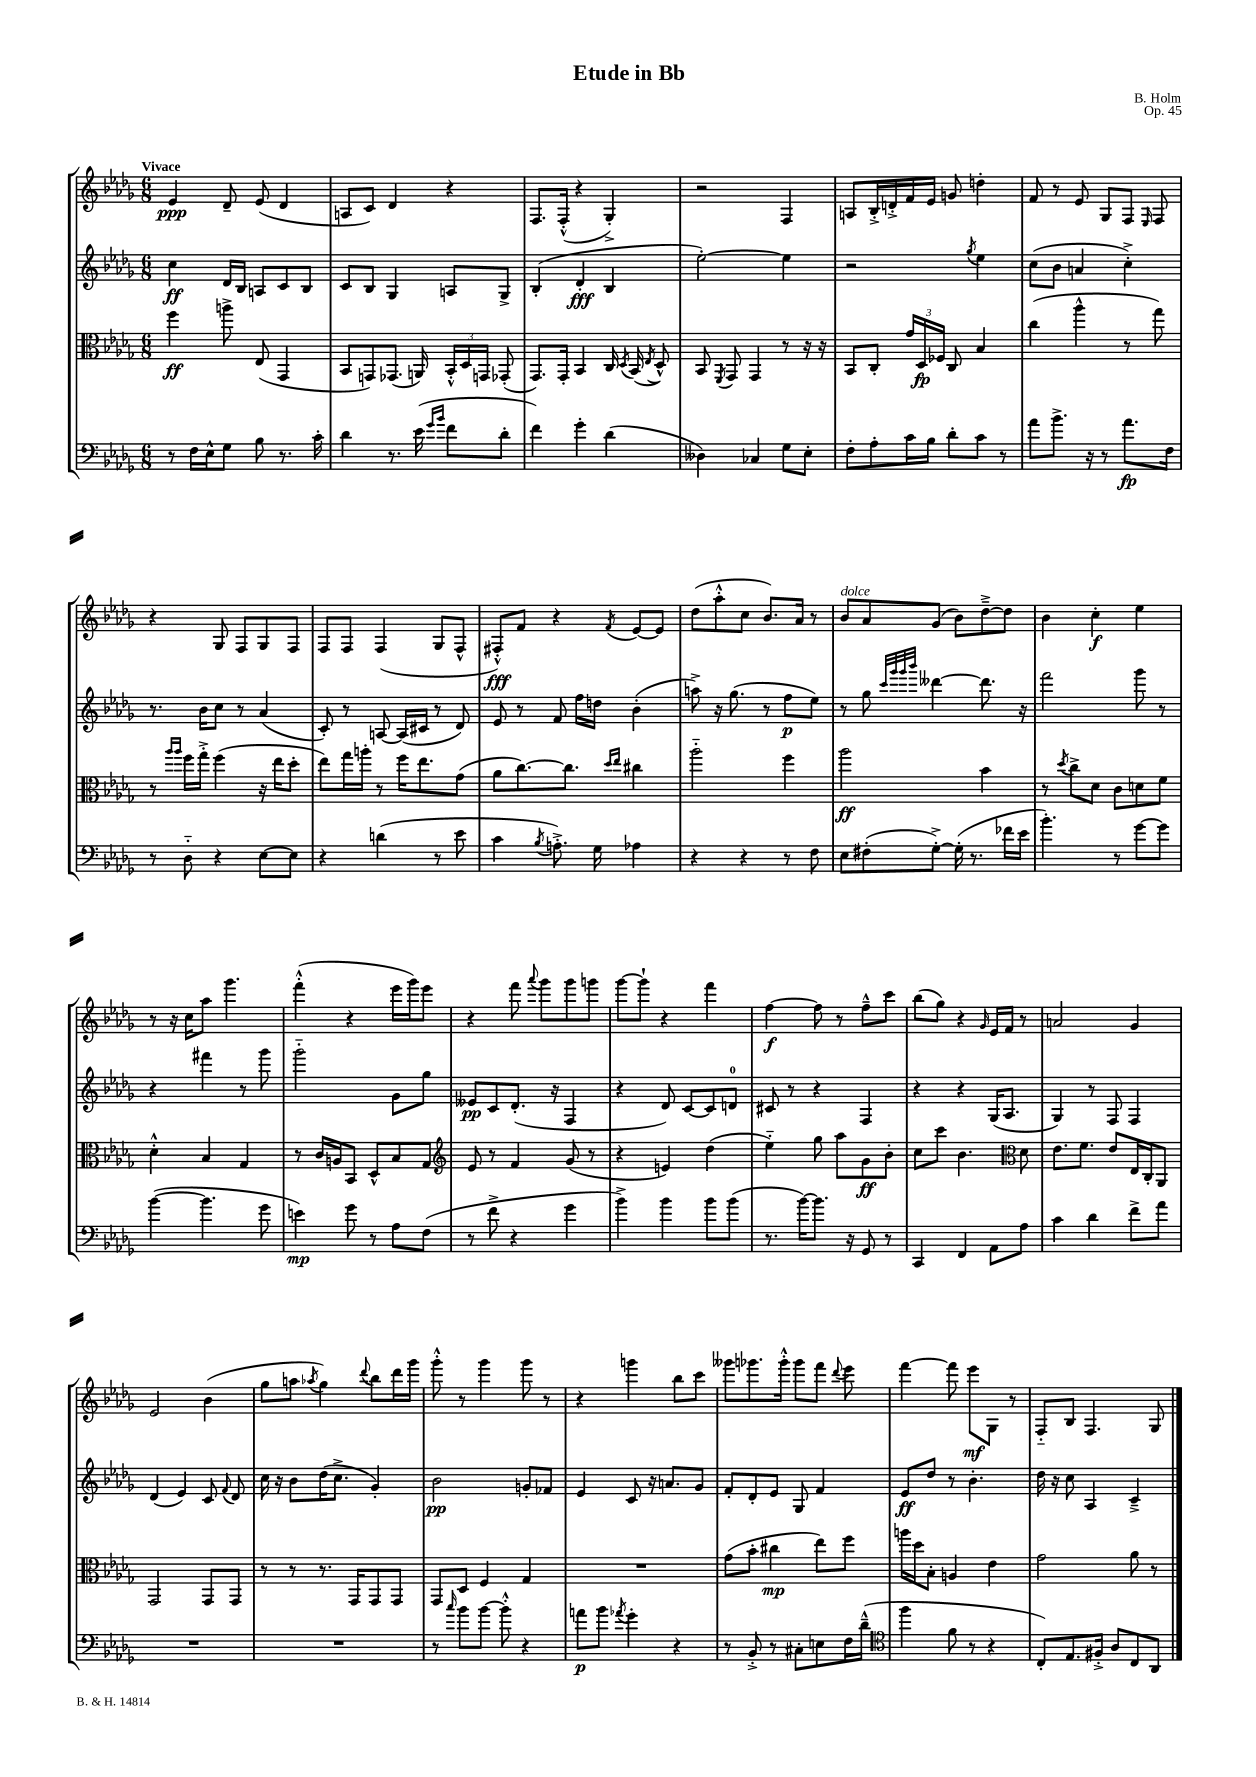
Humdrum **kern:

**kern	**kern	**kern	**kern
*staff4	*staff3	*staff2	*staff1
*clefF4	*clefC3	*clefG2	*clefG2
*k[b-e-a-d-g-]	*k[b-e-a-d-g-]	*k[b-e-a-d-g-]	*k[b-e-a-d-g-]
*M6/8	*M6/8	*M6/8	*M6/8
8r	4ff	4cc	4e-
16F	.	.	.
16E-^^	.	.	.
8G-	8aa^	16d-	8d-~
.	.	16B-	.
8B-	(8E-	8A	(8e-
8.r	4GG-	8c	4d-
.	.	8B-	.
16c'	.	.	.
=	=	=	=
4d-	8BB-	8c	8A
.	8GG)	8B-	8c)
8.r	(8.GG-	4G-	4d-
(16e-	16AA)	.	.
16qqg-	.	.	.
16qqb-	.	.	.
8f	24BB-'^^	8A	4r
.	24D-	.	.
.	24GG	.	.
8d-'	(8GG-'	8G-^	.
=	=	=	=
4f)	8.GG-)	(4B-'	8.F
.	16GG-'	.	(16F'^^
4g-'	4BB-	4d-'	4r
(4d-	16C	4B-	4G-'^)
.	8qD-	.	.
.	(16BB-	.	.
.	8qE-	.	.
.	8D-^^)	.	.
=	=	=	=
4D--)	8BB-	[2ee-')	2r
.	8qFF	.	.
.	8GG-	.	.
4C-	4GG-	.	.
8G-	8r	4ee-]	4F
8E-'	16r	.	.
.	16r	.	.
=	=	=	=
8F'	8BB-	2r	8A
8A-'	8C'	.	16B-'^
.	.	.	16d'^
16c	24g-	.	16f
.	24D-	.	.
16B-	.	.	16e-
.	24F-	.	.
8d-'	8C	.	8g
.	.	8qgg-	.
8c	4B-	4ee-	4dd'
8r	.	.	.
=	=	=	=
8a-	(4cc	(8cc	8f
8.b-^	.	8b-	8r
.	4aa-^^	4a	8e-
16r	.	.	.
8r	.	.	8G-
8.a-	8r	4cc'^)	8F
.	.	.	16qqE-
.	8gg-)	.	8F
16F	.	.	.
=	=	=	=
8r	8r	8.r	4r
.	16qqaa-	.	.
.	16qqaa-	.	.
8D-'~	16ff	.	.
.	16gg-'^	16b-	.
4r	(4ff	8cc	8G-
.	.	8r	8F
[8E-	16r	(4a-	8G-
.	16ee-	.	.
8E-]	8dd-'	.	8F
=	=	=	=
4r	8ee-)	8c')	8F
.	16gg-	8r	8F
.	16aa'	.	.
(4d	8r	[8A	(4F
.	16ff	(16A]	.
.	8.ee-	16c#	.
8r	.	8r	8G-
8e-	(8g-	8d-)	8F^^
=	=	=	=
4c	8a-	8e-	8F#'^^)
.	[8.cc)	8r	8f
8qB-	.	.	.
8.A'^)	.	8f	4r
.	8.cc]	.	.
.	.	16ff	.
16G-	.	16dd	.
.	16qqdd-	.	.
.	16qqee-	.	8qf
4A-	4cc#	(4b-'	[8e-
.	.	.	8e-]
=	=	=	=
4r	2aa-'~	8aa^)	(8dd-
.	.	16r	8aa-'^^
.	.	(8.gg-	.
4r	.	.	8cc
.	.	8r	8.b-)
8r	4ff	8ff	.
.	.	.	16a-
8F	.	8ee-)	8r
=	=	=	=
8E-	2aa-	8r	8b-
(8F#'	.	8gg-	8a-
.	.	32qqccc	.
.	.	32qqggg-	.
.	.	32qqggg-	.
.	.	32qqbbb-	.
[8G-'^)	.	[4ddd--	(8g-
(16G-']	.	.	8b-)
8.r	.	.	.
.	4b-	8.ddd--]	[8dd-~^
16f-	.	.	8dd-]
16e-	.	16r	.
=	=	=	=
4.b-')	8r	2fff	4b-
.	8qdd-	.	.
.	8cc^	.	.
.	8d-	.	4cc'
8r	8c	.	.
[8g-	8d	8ggg-	4ee-
8g-]	8f	8r	.
=	=	=	=
([4b-	4d-'^^	4r	8r
.	.	.	16r
.	.	.	16cc
4.b-]	4B-	4fff#	8aa-
.	.	.	4.ggg-
.	4G-	8r	.
8g-	.	8ggg-	.
=	=	=	=
4e)	8r	2ggg-'~	(4fff'^^
.	16c	.	.
.	16A	.	.
8g-	8BB-	.	4r
8r	8D-^^	.	.
8A-	8B-	8g-	16eee-
.	.	.	16ggg-)
(8F	8G-	8gg-	8eee-
=	=	=	=
*	*clefG2	*	*
8r	8e-	8e--	4r
8f^	8r	8c	.
4r	4f	(8.d-'	8fff
.	.	.	8qqaaa-
.	.	.	8ggg-
.	.	16r	.
4g-	(8g-	4F	8ggg-
.	8r	.	8ggg
=	=	=	=
4b-^)	4r	4r	[8ggg-
.	.	.	8ggg-`]
4b-	4e)	8d-)	4r
.	.	[8c	.
8b-	(4dd-	8c]	4fff
(8b-	.	8d	.
=	=	=	=
8.r	4ee-'~)	8c#	[4ff
.	.	8r	.
[16b-)	.	.	.
8.b-]	8gg-	4r	8ff]
.	8aa-	.	8r
16r	.	.	.
8GG-	8g-	4F	8ff~^^
8r	8b-'	.	8ccc
=	=	=	=
4CC	8cc	4r	(8bb-
.	8ccc	.	8gg-)
4FF	4.b-	4r	4r
.	.	.	16qqg-
8AA-	.	(16G-	16e-
.	.	8.A-	16f
*	*clefC3	*	*
8A-	8d-	.	8r
=	=	=	=
4c	8.e-	4G-)	2a
.	8.f	.	.
4d-	.	8r	.
.	8e-	8F	.
8f^	16E-	4F	4g-
.	16C'	.	.
8a-	8AA-	.	.
=	=	=	=
2.r	2GG-	(4d-	2e-
.	.	4e-)	.
.	8GG-	8c	(4b-
.	.	8qqf	.
.	8GG-	8d-	.
=	=	=	=
2.r	8r	16cc	8gg-
.	.	16r	.
.	8r	8b-	8aa
.	.	.	8qaa-
.	8.r	(16dd-	4gg-)
.	.	8.cc^	.
.	16GG-	.	.
.	.	.	8qqddd-
.	8GG-	4g-')	8bb-
.	8GG-	.	16ddd-
.	.	.	16ggg-
=	=	=	=
8r	8GG-	2b-	8ggg-'^^
16qqcc	.	.	.
8b-	8D-	.	8r
[8b-	4F	.	4ggg-
8b-'^^]	.	.	.
4r	4G-	8g'	8ggg-
.	.	8f-	8r
=	=	=	=
8a	2.r	4e-	4r
8b-	.	.	.
8qa-	.	.	.
4g-'	.	8c	4ggg
.	.	16r	.
.	.	8.a	.
4r	.	.	8bb-
.	.	8g-	8ccc
=	=	=	=
8r	(8g-	8f'	8ggg--
8BB-'^	8b-'	8d-'	8.ggg-
8r	4cc#	8e-	.
.	.	.	16ggg-'^^
8C#'	.	8G-	8ggg-
8E	8ee-)	4f	8fff
.	.	.	8qqddd-
16F	8ff	.	8eee-
(16d-~^^	.	.	.
=	=	=	=
*clefC4	*	*	*
4ff	16aa	8e-	[4fff
.	16dd-	.	.
.	8B-'	8dd-	.
8f	4A	8r	8fff]
8r	.	4.b-'	8eee-
4r	4e-	.	8G-
.	.	.	8r
=	=	=	=
8C')	2g-	16dd-	8F'~
.	.	16r	.
8.E-	.	8cc	8B-
.	.	4A-	4.F
16F#'^	.	.	.
8A-	.	.	.
8C	8a-	4c~^	.
8AA-	8r	.	8G-
==	==	==	==
*-	*-	*-	*-
